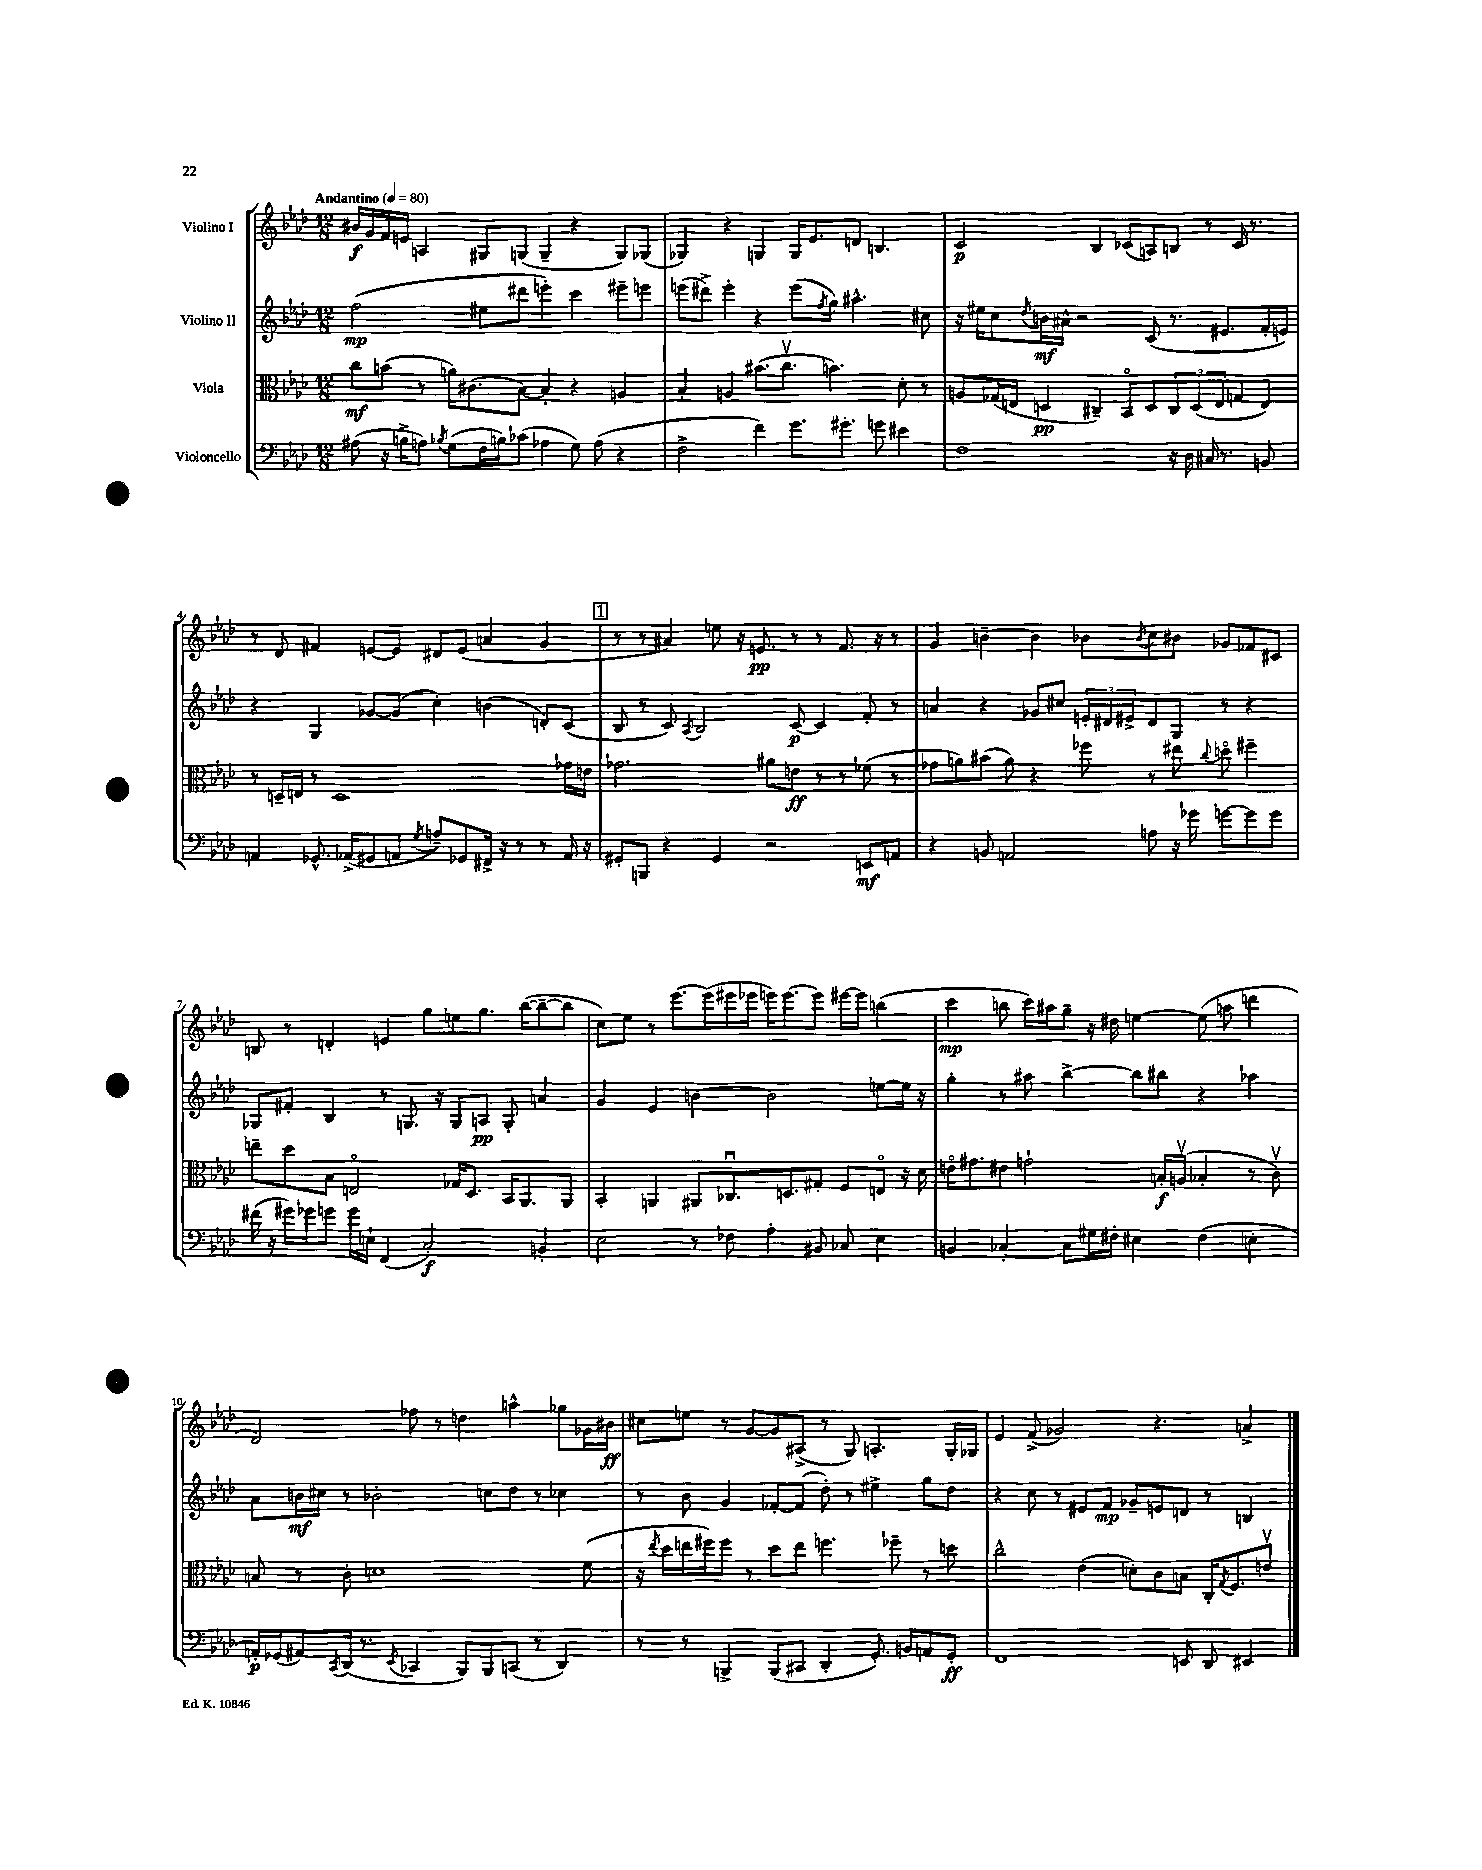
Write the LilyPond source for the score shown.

<<
\new StaffGroup <<
\new Staff = "s0" \with { instrumentName = "Violino I" } {
    \clef treble \key aes \major \numericTimeSignature \time 12/8 \tempo "Andantino" 4 = 80
    bis'16\f g'16 f'16 e'16 a4 gis8 g8( g4-- r4 g8) ges8( |
    ges4) r4 g4 g16 ees'8. d'8 b4. |
    c'2\p bes4 ces'8( a8) b8 r8 ces'16 r8. |
    r8 des'8 fis'4 e'8~ e'8 dis'8 e'8( a'4 g'4 |
    \mark \markup { \box "1" } r8 r8 ais'4) e''8 r16 e'8.\pp r8 r8 f'8. r16 r8 |
    g'4 b'4~-- b'4 bes'8 \acciaccatura { bes'8 } c''8 bis'8 ges'8 fes'8 cis'8 |
    b8 r8 d'4-. e'4 g''8 e''8 g''8. bes''16~( bes''8~-- bes''8 |
    c''8) ees''8 r8 ees'''8.~ ees'''16( eis'''16 ees'''16 e'''16) e'''8.~ e'''8 eis'''16~ eis'''16 b''4( |
    c'''4\mp b''8 c'''16) ais''16 g''8-- r16 dis''16 e''4~ e''8( a''8 d'''4 |
    des'2) fes''8 r8 d''4 a''4-^ ges''8 ges'16 bis'16\ff |
    cis''8 e''8 r8 g'8~ g'8 ais8->( r8 g8) a4.-. g16-. ges16 |
    ees'4 f'8->( ges'2) r4. a'4-> \bar "|." |
}
\new Staff = "s1" \with { instrumentName = "Violino II" } {
    \clef treble \key aes \major \numericTimeSignature \time 12/8
    f''2\mp( eis''8 dis'''8 e'''4-.) c'''4 eis'''8-- e'''8 |
    e'''8( dis'''8->) e'''4-. r4 e'''8( \acciaccatura { f''8 } g''8) ais''4.-^ cis''8 |
    r16 eis''16 c''8 \acciaccatura { des''8 } b'16\mf ais'16-^ r2 c'8( r8. eis'8. f'16-. e'16) |
    r4 g4 ges'8~ ges'8( c''4-.) b'4( d'8-.) c'8( |
    \mark \markup { \box "1" } bes8 r8 c'8) \acciaccatura { aes8 } bes2 c'8~\p c'4 f'8-. r8 |
    a'4 r4 ges'8 cis''8 \tuplet 3/2 { e'16-. dis'16 eis'16-> } dis'8 g8 r8 r4 |
    ges8 fis'8-. bes4 r8 g8. r16 g8 a8\pp g8-. a'4 |
    g'4 ees'4 b'4~ b'2 e''8~ e''16 r16 |
    g''4-. r8 ais''8 bes''4~-> bes''8 bis''8 r4 aes''4 |
    aes'8 b'16\mf cis''16 r8 bes'2-. c''8 des''8 r8 ces''4 |
    r8 bes'8 g'4 fes'8~-. fes'8( des''8-.) r8 eis''4-> g''8 des''8 |
    r4 c''8 r8 eis'8 f'8\mp ges'8-- e'8 d'8 r8 b4 \bar "|." |
}
\new Staff = "s2" \with { instrumentName = "Viola" } {
    \clef alto \key aes \major \numericTimeSignature \time 12/8
    c''8\mf b'8( r8 a'16) cis'8.( bes8~) bes4-. r4 a4 |
    bes4-. a4 bis'8.( c''8.\upbow b'4.) des'8-. r8 |
    a8 ges16( e16 d4\pp cis4--) bes,8\flageolet d8 \tuplet 3/2 { cis8 d8( e8 } g8 e8) |
    r8 d16-- e16 r8 d1 ges'16 e'16 |
    \mark \markup { \box "1" } ges'2. ais'8 e'8\ff r8 r8 fes'8( r8 |
    ges'8 a'8) bis'8( a'8) r4 fes''8 r8 eis''8 \appoggiatura { c''8 } d''8\flageolet fis''4-- |
    e''8-- des''8 bes8 e2\flageolet ges16 des8. bes,16 aes,8. aes,8 |
    bes,4-. a,4 ais,8 ces8.\downbow d8. gis8-. f8 e8\flageolet r16 des'16 |
    e'16\flageolet gis'8. eis'8 g'2-! b16-.\f a16\upbow( bes4-. r8 c'8\upbow) |
    b8 r8 c'8-. d'1 f'8( |
    r16 \acciaccatura { ees''8 } des''16 e''16 fis''16) fis''8 r8 des''8 e''8 f''4. fes''8-- r8 d''8 |
    c''2-^ ees'4( d'8-.) c'8 b8 c16-. \acciaccatura { g8 } f8. e'8\upbow \bar "|." |
}
\new Staff = "s3" \with { instrumentName = "Violoncello" } {
    \clef bass \key aes \major \numericTimeSignature \time 12/8
    ais8( r16 b16-> a8) \acciaccatura { bes8 } g8( f16 b16) ces'8( aes4 g8) aes8( r4 |
    f2-> f'4) g'8. gis'8.-. g'8 eis'4 |
    f1 r16 des16 cis16 r8. b,8 |
    a,4 ges,8.-^ aes,16->( gis,8 a,8 \acciaccatura { g8 } a8--) ges,8 fis,16-> r16 r8 r8 a,16 r16 |
    \mark \markup { \box "1" } gis,8-. b,,8 r4 gis,4 r2 e,8\mf a,8 |
    r4 b,8 a,2 a8 r16 ges'16 g'8~ g'8 g'8 |
    fis'16( r16 gis'16) ges'16 g'8 g'16 e16-! f,4( c2-.\f) b,4-. |
    ees2 r8 fes8 aes4-. bis,8 ces8 ees4 |
    b,4 ces4~-. ces8 gis16 fis16-. eis4 fis4( e4-. |
    a,16-.\p) ges,16( ais,8) \acciaccatura { c,8 } des,16( r8. \acciaccatura { ees,8 } ces,4 bes,,8) bes,,8 c,8( r8 des,4) |
    r8 r8 b,,4-> b,,8( cis,8 des,4-. g,8.-.) b,16 a,8 g,8-.\ff |
    f,1 e,8 des,8 eis,4 \bar "|." |
}
>>
>>
